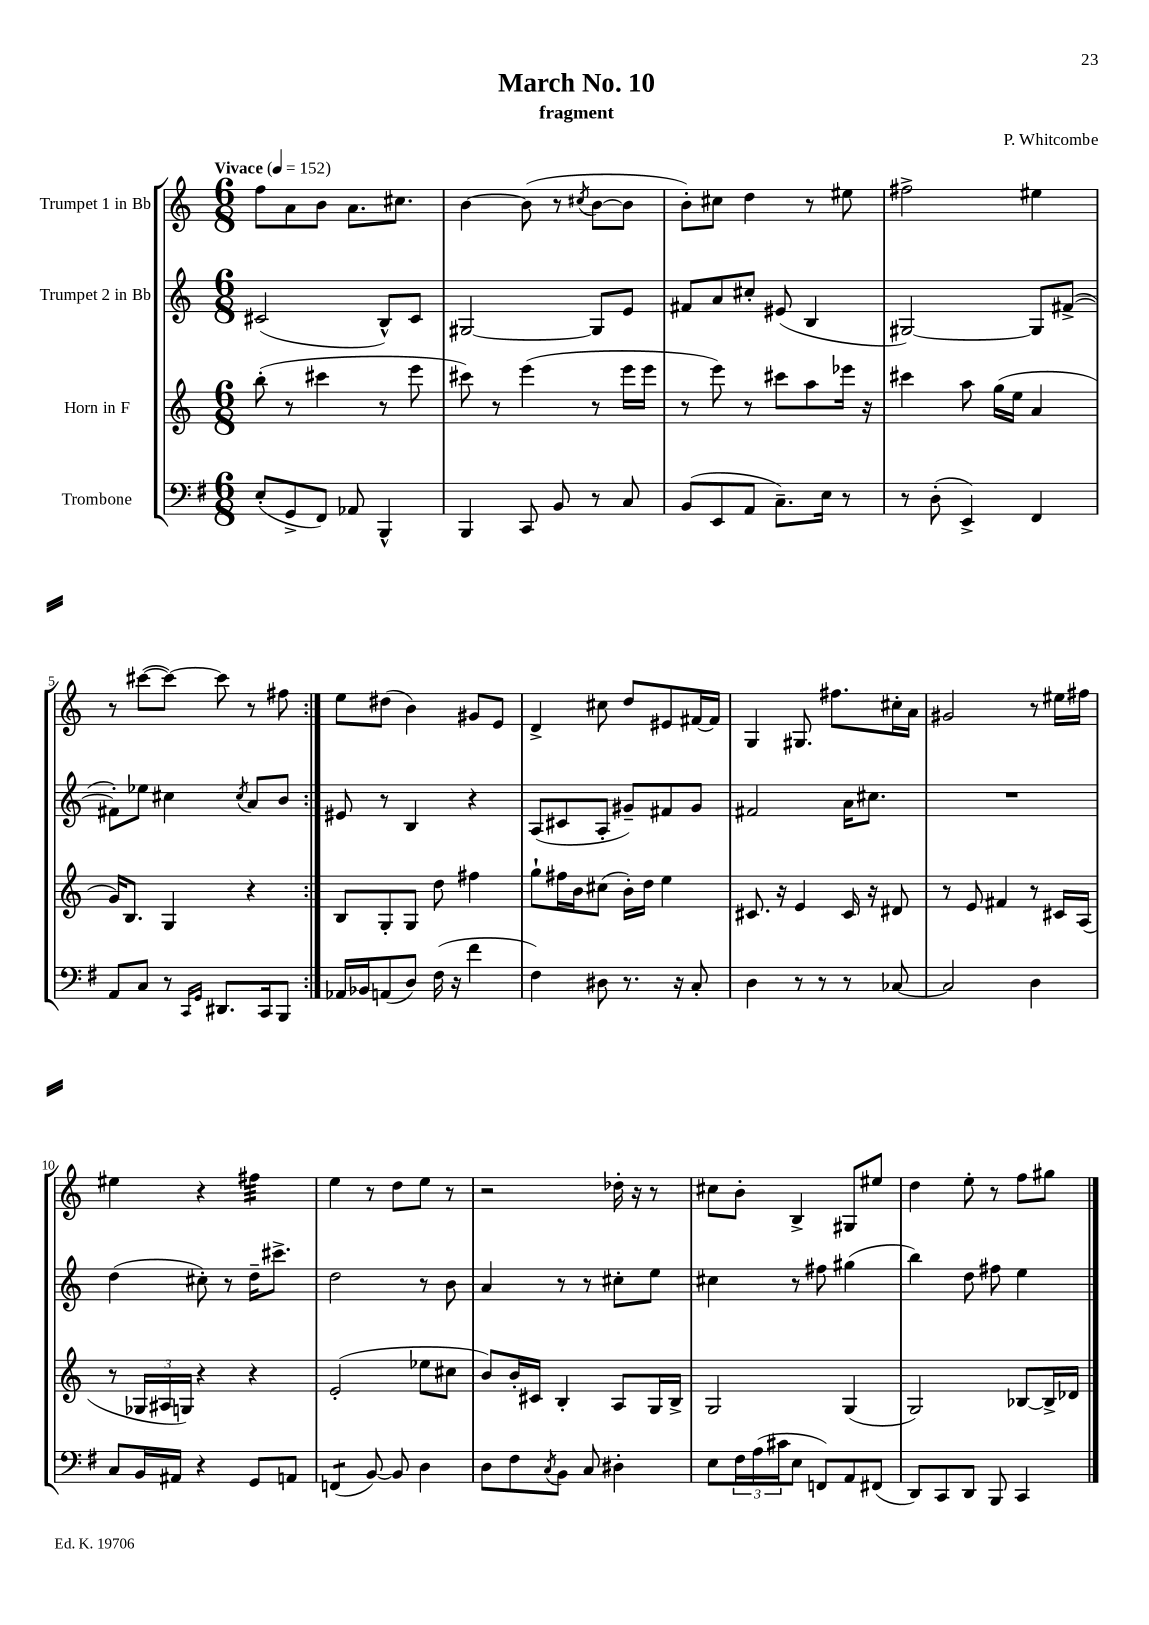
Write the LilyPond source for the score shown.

\header { title = "March No. 10" composer = "P. Whitcombe" subtitle = "fragment" }
<<
\new StaffGroup <<
\new Staff = "s0" \with { instrumentName = "Trumpet 1 in Bb" } {
    \clef treble \key c \major \numericTimeSignature \time 6/8 \tempo "Vivace" 4 = 152
    \repeat volta 2 { f''8 a'8 b'8 a'8. cis''8. |
    b'4~ b'8( r8 \acciaccatura { cis''8 } b'8~ b'8 |
    b'8-.) cis''8 d''4 r8 eis''8 |
    fis''2-> eis''4 |
    r8 cis'''8~( cis'''8~) cis'''8 r8 fis''8 | }
    e''8 dis''8( b'4) gis'8 e'8 |
    d'4-> cis''8 d''8 eis'8 fis'16~ fis'16 |
    g4 gis8. fis''8. cis''16-. a'16 |
    gis'2 r8 eis''16 fis''16 |
    eis''4 r4 fis''4:32 |
    e''4 r8 d''8 e''8 r8 |
    r2 des''16-. r16 r8 |
    cis''8 b'8-. b4-> gis8 eis''8 |
    d''4 e''8-. r8 f''8 gis''8 \bar "|." |
}
\new Staff = "s1" \with { instrumentName = "Trumpet 2 in Bb" } {
    \clef treble \key c \major \numericTimeSignature \time 6/8
    \repeat volta 2 { cis'2( b8-^) cis'8 |
    gis2~ gis8 e'8 |
    fis'8 a'8 cis''8-. eis'8( b4 |
    gis2~) gis8 fis'8~->( |
    fis'8-.) ees''8 cis''4 \acciaccatura { cis''8 } a'8 b'8 | }
    eis'8 r8 b4 r4 |
    a8( cis'8 a8-. gis'8--) fis'8 gis'8 |
    fis'2 a'16 cis''8. |
    R2. |
    d''4( cis''8-.) r8 d''16-- cis'''8.-> |
    d''2 r8 b'8 |
    a'4 r8 r8 cis''8-. e''8 |
    cis''4 r8 fis''8 gis''4( |
    b''4) d''8 fis''8 e''4 \bar "|." |
}
\new Staff = "s2" \with { instrumentName = "Horn in F" } {
    \clef treble \key c \major \numericTimeSignature \time 6/8
    \repeat volta 2 { b''8-.( r8 cis'''4 r8 e'''8 |
    cis'''8) r8 e'''4( r8 e'''16 e'''16 |
    r8 e'''8) r8 cis'''8 a''8 ees'''16 r16 |
    cis'''4 a''8 g''16( e''16 a'4 |
    g'16) b8. g4 r4 | }
    b8 g8-. g8 d''8 fis''4 |
    g''8-! fis''16 b'16 cis''8( b'16-.) d''16 e''4 |
    cis'8. r16 e'4 cis'16 r16 dis'8 |
    r8 e'8 fis'4 r8 cis'16 a16( |
    r8 \tuplet 3/2 { ges16 ais16 g16) } r4 r4 |
    e'2-.( ees''8 cis''8 |
    b'8) b'16-. cis'16 b4-. a8 g16 b16-> |
    g2 g4( |
    g2) bes8~ bes16-> des'16 \bar "|." |
}
\new Staff = "s3" \with { instrumentName = "Trombone" } {
    \clef bass \key g \major \numericTimeSignature \time 6/8
    \repeat volta 2 { e8-.( g,8-> fis,8) aes,8 b,,4-^ |
    b,,4 c,8 b,8 r8 c8 |
    b,8( e,8 a,8 c8.--) e16 r8 |
    r8 d8-.( e,4->) fis,4 |
    a,8 c8 r8 \grace { c,16 g,16 } dis,8. c,16 b,,8 | }
    aes,16 bes,16 a,8( d8) fis16( r16 fis'4 |
    fis4) dis8 r8. r16 c8-. |
    d4 r8 r8 r8 ces8~ |
    ces2 d4 |
    c8 b,16 ais,16 r4 g,8 a,8 |
    f,4:8( b,8~) b,8 d4 |
    d8 fis8 \acciaccatura { c8 } b,8 c8 dis4-. |
    e8 \tuplet 3/2 { fis16 a16( cis'16 } e8 f,8) a,8 fis,8( |
    d,8) c,8 d,8 b,,8 c,4 \bar "|." |
}
>>
>>
